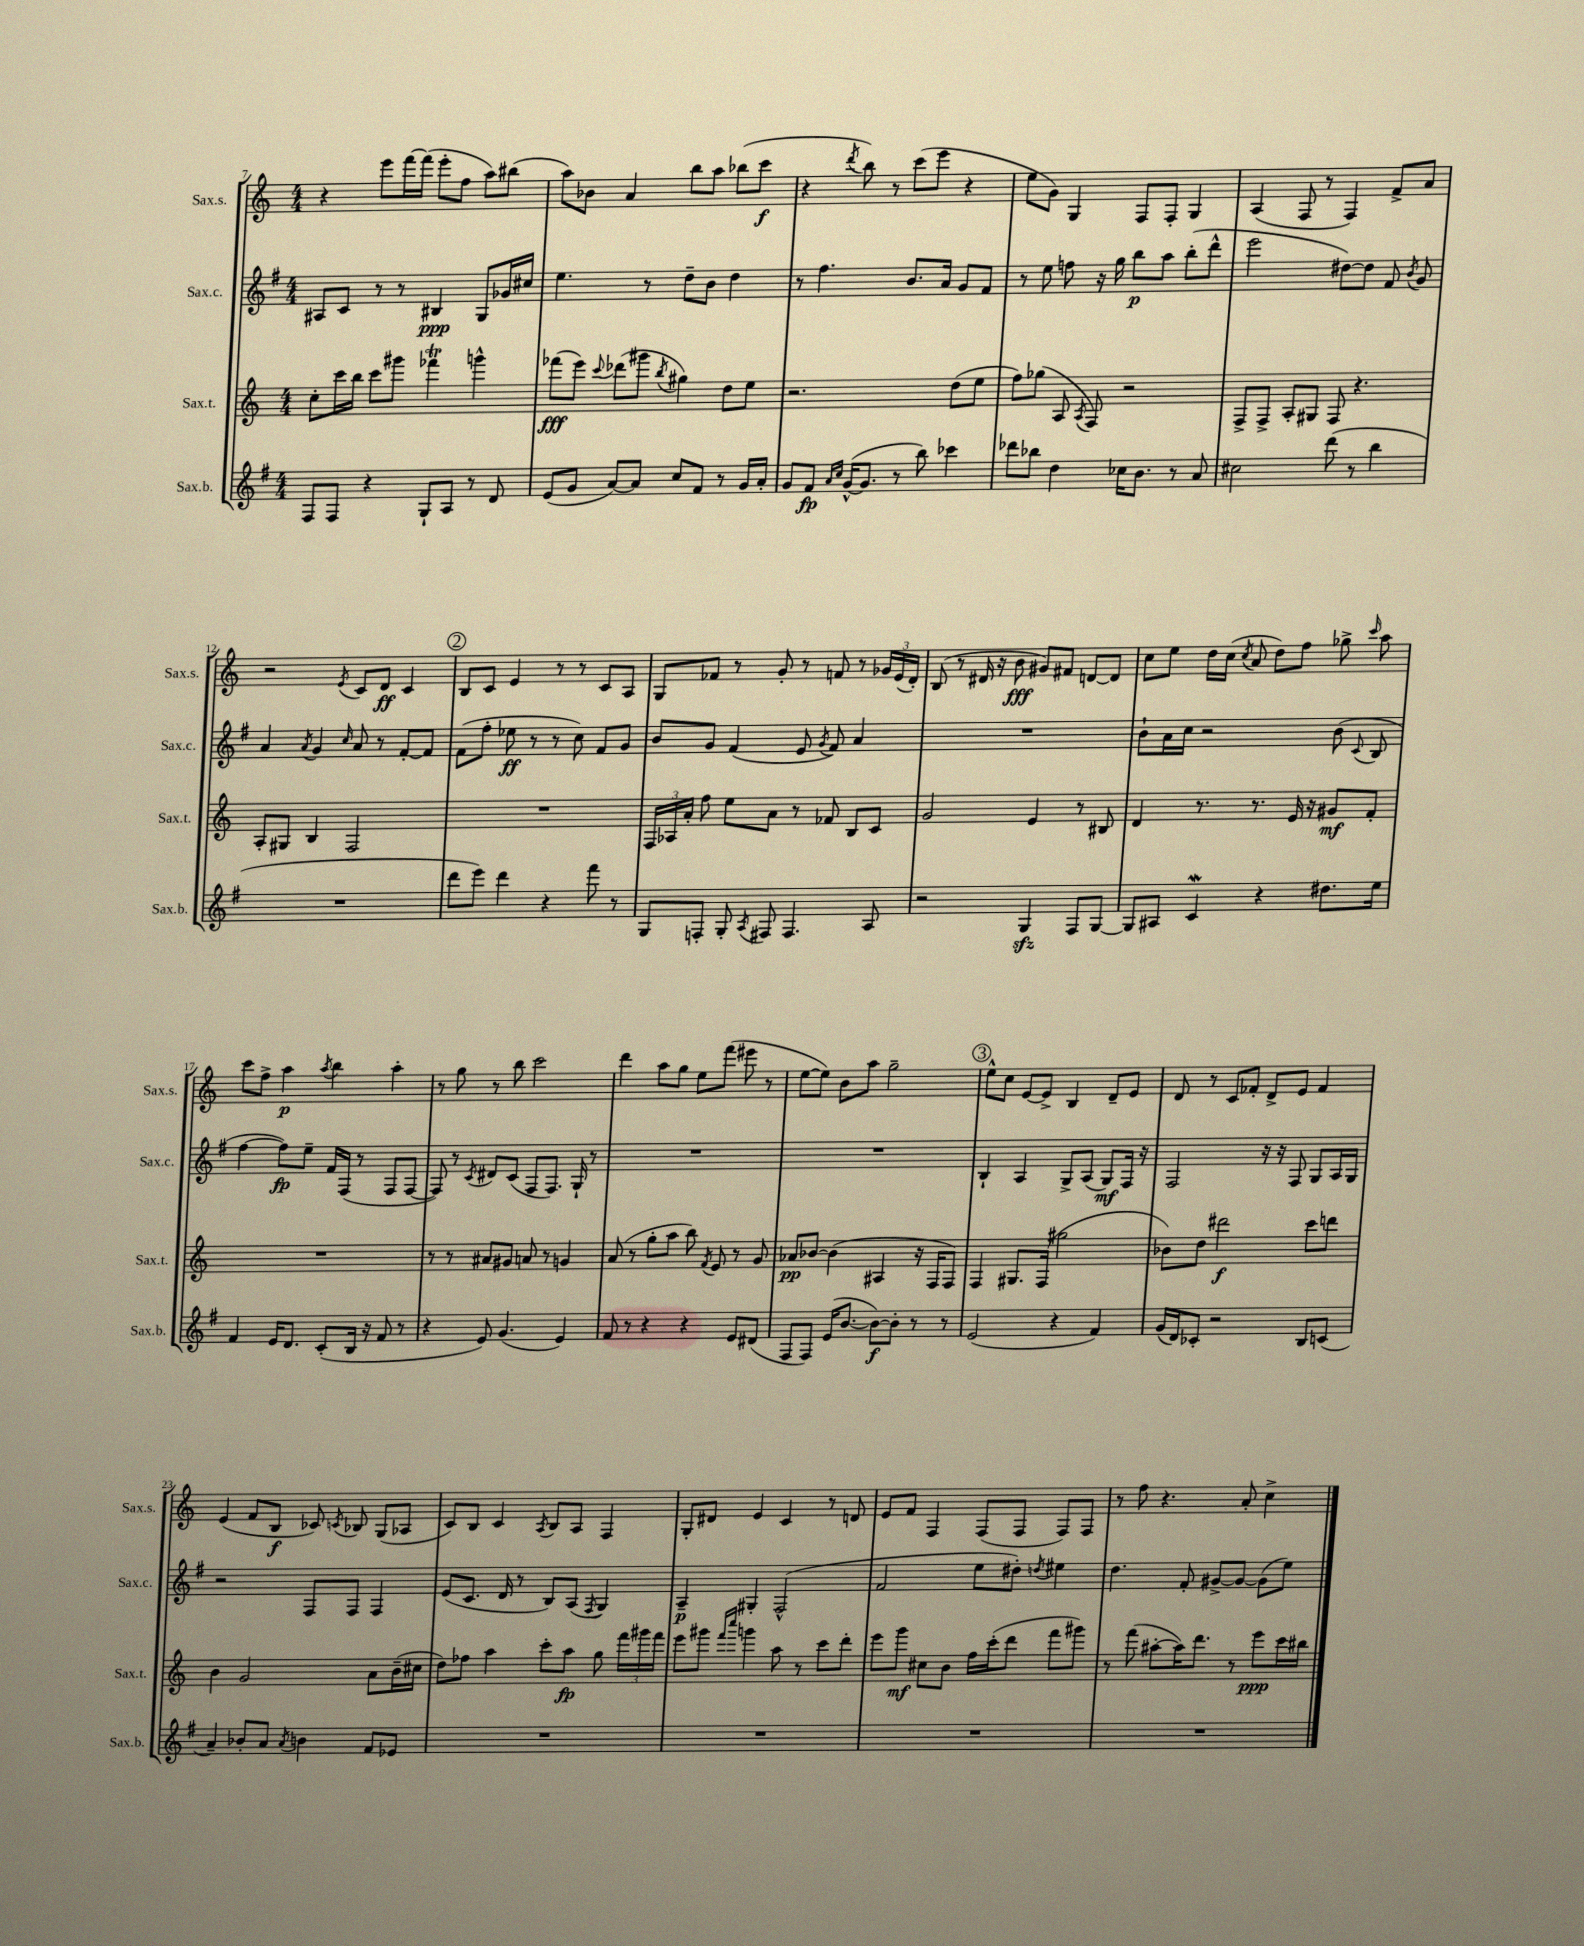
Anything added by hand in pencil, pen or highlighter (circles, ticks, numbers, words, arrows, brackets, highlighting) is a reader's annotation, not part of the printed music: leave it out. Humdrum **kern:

**kern	**dynam	**kern	**dynam	**kern	**dynam	**kern	**dynam
*part4	*part4	*part3	*part3	*part2	*part2	*part1	*part1
*staff4	*staff4	*staff3	*staff3	*staff2	*staff2	*staff1	*staff1
*I"Sax.b.	*	*I"Sax.t.	*	*I"Sax.c.	*	*I"Sax.s.	*
*I'Sax.b.	*	*I'Sax.t.	*	*I'Sax.c.	*	*I'Sax.s.	*
*clefG2	*	*clefG2	*	*clefG2	*	*clefG2	*
*k[f#]	*	*k[]	*	*k[f#]	*	*k[]	*
*M4/4	*	*M4/4	*	*M4/4	*	*M4/4	*
=7	=7	=7	=7	=7	=7	=7	=7
8F#/L	.	8cc'\L	.	8A#X/L	.	4r	.
8F#/J	.	16ccc\L	.	8c/J	.	.	.
.	.	16bb\JJ	.	.	.	.	.
4r	.	8ccc\L	.	8r	.	8eee\L	.
.	.	8ggg#X\J	.	8r	.	[16fff\L	.
.	.	.	.	.	.	(16fff\JJ]	.
8G`/L	.	4fff-XT\	.	4B#X/	ppp	8eee'\L	.
8A/J	.	.	.	.	.	8ff\J	.
8r	.	4gggn^^\	.	8G/L	.	8aa\L)	.
8d/	.	.	.	16g-X/L	.	(8bb#X\J	.
.	.	.	.	16cc#X/JJ	.	.	.
=8	=8	=8	=8	=8	=8	=8	=8
(8e/L	.	(8fff-X\L	fff	4.ee\	.	8aa\L)	.
8g/J	.	8eee\J)	.	.	.	8b-X\J	.
.	.	8qqccc/	.	.	.	.	.
[8a/L)	.	(8ddd-X\L	.	.	.	4a/	.
8a/J]	.	8ggg#X\J	.	8r	.	.	.
.	.	8qbb/	.	.	.	.	.
8cc/L	.	4gg#X\)	.	8dd~\L	.	8bb\L	.
8f#/J	.	.	.	8b\J	.	8aa\J	.
8r	.	8dd\L	.	4dd\	.	(8bb-X\L	.
16g/LL	.	8ee\J	.	.	.	8ccc\J	f
16a'/JJ	.	.	.	.	.	.	.
=9	=9	=9	=9	=9	=9	=9	=9
8g/L	.	2.r	.	8r	.	4r	.
8f#/J	fp	.	.	4.ff#\	.	.	.
16qqa/LL	.	.	.	.	.	.	.
16qqcc/JJ	.	.	.	.	.	8qddd/	.
([16g^^/KL	.	.	.	.	.	8bb\)	.
8.g/J]	.	.	.	.	.	.	.
.	.	.	.	.	.	8r	.
8r	.	.	.	8.b/L	.	(8ccc\L	.
8bb\)	.	.	.	.	.	8eee\J	.
.	.	.	.	16a/Jk	.	.	.
4ccc-X\	.	(8dd\L	.	8g/L	.	4r	.
.	.	8ee\J	.	8f#/J	.	.	.
=10	=10	=10	=10	=10	=10	=10	=10
8ddd-X\L	.	8ff\L)	.	8r	.	8ee\L	.
8bb-X\J	.	(8gg-X\J	.	8ee\	.	8g\J)	.
4dd\	.	8A/	.	8ffn\	.	4G/	.
.	.	8qA/	.	.	.	.	.
.	.	8F/)	.	16r	.	.	.
.	.	.	.	16gg\	.	.	.
16cc-X\KL	.	2r	.	8bb\L	p	8F/L	.
8.b\J	.	.	.	.	.	.	.
.	.	.	.	8aa\J	.	8F'/J	.
8r	.	.	.	(8bb'\L	.	4G/	.
8a/	.	.	.	8ddd^^\J	.	.	.
=11	=11	=11	=11	=11	=11	=11	=11
2cc#X\	.	8F^/L	.	2eee\	.	(4A/	.
.	.	8F^/J	.	.	.	.	.
.	.	8A'/L	.	.	.	8F/	.
.	.	8G#X/J	.	.	.	8r	.
(8ddd\	.	8F/	.	[8dd#X\L)	.	4F/)	.
8r	.	4.r	.	8dd#\J]	.	.	.
4bb\	.	.	.	8f#/	.	8f^/L	.
.	.	.	.	8qb/	.	.	.
.	.	.	.	8g/	.	8a/J	.
!!LO:LB:g=z
=12	=12	=12	=12	=12	=12	=12	=12
1r	.	8A'/L	.	4a/	.	2r	.
.	.	8G#X/J	.	.	.	.	.
.	.	.	.	8qa/	.	.	.
.	.	4B/	.	4g/	.	.	.
.	.	.	.	16qqcc/	.	8qe/	.
.	.	2F/	.	8a/	.	8c/L	.
.	.	.	.	8r	.	8d/J	ff
.	.	.	.	[8f#'/L	.	4c/	.
.	.	.	.	8f#/J]	.	.	.
!!LO:REH:place=s1:t=2
=13	=13	=13	=13	=13	=13	=13	=13
8ddd\L	.	1r	.	(8f#\L	.	8B/L	.
8eee\J)	.	.	.	8ff#'\J	.	8c/J	.
4ddd\	.	.	.	8ee-X\	ff	4e/	.
.	.	.	.	8r	.	.	.
4r	.	.	.	8r	.	8r	.
.	.	.	.	8cc\)	.	8r	.
8fff#\	.	.	.	8f#/L	.	8c/L	.
8r	.	.	.	8g/J	.	8A/J	.
=14	=14	=14	=14	=14	=14	=14	=14
8G/L	.	24F/LL	.	8b/L	.	8G/L	.
.	.	24A-X/	.	.	.	.	.
.	.	24a'/JJ	.	.	.	.	.
8Fn'/J	.	8ff\	.	8g/J	.	8f-X/J	.
8G'/	.	8ee\L	.	(4f#/	.	8r	.
8qA/	.	.	.	.	.	.	.
8F#X/	.	8a\J	.	.	.	8g'/	.
4.F#/	.	8r	.	8e/	.	8r	.
.	.	.	.	8qg/	.	.	.
.	.	8f-X/	.	8f#/)	.	8fn/	.
.	.	8B/L	.	4a/	.	8r	.
8A/	.	8c/J	.	.	.	24g-X/LL	.
.	.	.	.	.	.	(24e/	.
.	.	.	.	.	.	24d'/JJ)	.
=15	=15	=15	=15	=15	=15	=15	=15
2r	.	2g/	.	1r	.	(8B/	.
.	.	.	.	.	.	8r	.
.	.	.	.	.	.	16d#X/	.
.	.	.	.	.	.	16r	.
.	.	.	.	.	.	8b\	fff
4Gzz/	.	4e/	.	.	.	8g#X/L)	.
.	.	.	.	.	.	8f#X/J	.
8F#/L	.	8r	.	.	.	[8dn/L	.
[8G/J	.	8B#X/	.	.	.	8d/J]	.
=16	=16	=16	=16	=16	=16	=16	=16
8G/L]	.	4d/	.	8b`\L	.	8cc\L	.
8A#X/J	.	.	.	16a\L	.	8ee\J	.
.	.	.	.	16cc\JJ	.	.	.
4cw/	.	8.r	.	2r	.	16dd\LL	.
.	.	.	.	.	.	(16cc\JJ	.
.	.	.	.	.	.	8qcc/	.
.	.	.	.	.	.	8a/	.
.	.	8.r	.	.	.	.	.
4r	.	.	.	.	.	8dd\L)	.
.	.	16e/	.	.	.	8ff\J	.
.	.	16r	.	.	.	.	.
8.dd#X\L	.	8g#X/L	mf	(8b\	.	8gg-X^\	.
.	.	.	.	8qqc/	.	16qqccc/	.
.	.	8f'/J	.	8B/	.	8aa\	.
16ee\Jk	.	.	.	.	.	.	.
!!LO:LB:g=z
=17	=17	=17	=17	=17	=17	=17	=17
4f#/	.	1r	.	[4ff#\	.	8ccc\L	.
.	.	.	.	.	.	8ff^\J	.
16e/KL	.	.	.	8ff#\L])	fp	4aa\	p
8.d/J	.	.	.	.	.	.	.
.	.	.	.	8ee~\J	.	.	.
.	.	.	.	.	.	8qaa/	.
(8c'/L	.	.	.	16f#/LL	.	4bb\	.
.	.	.	.	(16F#/JJ	.	.	.
16B/Jk	.	.	.	8r	.	.	.
16r	.	.	.	.	.	.	.
8f#/	.	.	.	8F#/L	.	4aa'\	.
8r	.	.	.	[8F#/J	.	.	.
=18	=18	=18	=18	=18	=18	=18	=18
4r	.	8r	.	8F#/])	.	8r	.
.	.	8r	.	8r	.	8gg\	.
.	.	.	.	8qc/	.	.	.
8e/)	.	8a#X/L	.	8d#X/L	.	8r	.
(4.g/	.	8g#X/J	.	(8c/J	.	8bb\	.
.	.	8an/	.	8F#/L	.	2ccc\	.
.	.	8r	.	8.F#/J)	.	.	.
4e/)	.	4gn/	.	.	.	.	.
.	.	.	.	16G`/	.	.	.
.	.	.	.	8r	.	.	.
=19	=19	=19	=19	=19	=19	=19	=19
8f#/	.	(8a/	.	1r	.	4ddd\	.
8r	.	8r	.	.	.	.	.
4r	.	8gg'\L	.	.	.	8aa\L	.
.	.	8aa\J	.	.	.	8gg\J	.
4r	.	8bb\)	.	.	.	8ee\L	.
.	.	8qf/	.	.	.	.	.
.	.	8e/	.	.	.	(8fff\J	.
8e/L	.	8r	.	.	.	8eee#X\	.
(8d#X/J	.	8g/	.	.	.	8r	.
=20	=20	=20	=20	=20	=20	=20	=20
8F#/L	.	8a-X/L	pp	1r	.	[8ee\L	.
8F#/J)	.	[8b-X/J	.	.	.	8ee\J])	.
(16e/KL	.	(4b-\]	.	.	.	8b\L	.
[8.b/J	.	.	.	.	.	.	.
.	.	.	.	.	.	8aa\J	.
8b\L_)	f	4A#X/	.	.	.	2gg~\	.
8b'\J]	.	.	.	.	.	.	.
8r	.	16r	.	.	.	.	.
.	.	16F/KL	.	.	.	.	.
8r	.	8F/J)	.	.	.	.	.
!!LO:REH:place=s1:t=3
=21	=21	=21	=21	=21	=21	=21	=21
(2e/	.	4F/	.	4B`/	.	8ee^^\L	.
.	.	.	.	.	.	8cc\J	.
.	.	8.G#X/L	.	4A/	.	[8e/L	.
.	.	.	.	.	.	8e^/J]	.
.	.	(16F/Jk	.	.	.	.	.
4r	.	2gg#X\	.	8G^/L	.	4B/	.
.	.	.	.	(8A/J	.	.	.
4f#/)	.	.	.	8G/L)	mf	8d~/L	.
.	.	.	.	16F#/Jk	.	8e/J	.
.	.	.	.	16r	.	.	.
=22	=22	=22	=22	=22	=22	=22	=22
(16g/LL	.	8b-X\L)	.	2F#/	.	8d/	.
16d/J)	.	.	.	.	.	.	.
8c-X'/J	.	8dd\J	.	.	.	8r	.
2r	.	2ddd#X\	f	.	.	8c/L	.
.	.	.	.	.	.	8f-X'/J	.
.	.	.	.	16r	.	8d^/L	.
.	.	.	.	16r	.	.	.
.	.	.	.	8F#/	.	8e/J	.
8B/L	.	8ccc\L	.	8G/L	.	4f-/	.
(8cn/J	.	8dddn\J	.	16A/L	.	.	.
.	.	.	.	16G/JJ	.	.	.
!!LO:LB:g=z
=23	=23	=23	=23	=23	=23	=23	=23
4a~/)	.	4b\	.	2r	.	(4e/	.
8b-X'/L	.	2g/	.	.	.	8f/L	.
8a/J	.	.	.	.	.	8B/J	f
8qa/	.	.	.	.	.	.	.
4bn\	.	.	.	8F#/L	.	8c-X/)	.
.	.	.	.	.	.	8qcn/	.
.	.	.	.	8F#/J	.	8B-X/	.
8f#/L	.	8a\L	.	4F#/	.	(8G/L	.
8e-X/J	.	(16b~\L	.	.	.	8A-X/J	.
.	.	16cc#X\JJ	.	.	.	.	.
=24	=24	=24	=24	=24	=24	=24	=24
1r	.	8dd\L)	.	(8e/L	.	8c/L)	.
.	.	8ff-X\J	.	8.c/J	.	8B/J	.
.	.	4aa\	.	.	.	4c/	.
.	.	.	.	16d/	.	.	.
.	.	.	.	8r	.	.	.
.	.	.	.	.	.	8qA/	.
.	.	8ccc'\L	.	8B/L)	.	8B/L	.
.	.	8aa\J	fp	(8A/J	.	8A/J	.
.	.	.	.	8qF#/	.	.	.
.	.	8gg\	.	4G/)	.	4F/	.
.	.	24fff\LL	.	.	.	.	.
.	.	24ggg#X\	.	.	.	.	.
.	.	24fff\JJ	.	.	.	.	.
=25	=25	=25	=25	=25	=25	=25	=25
1r	.	8eee\L	.	4A~/	p	8G'/L	.
.	.	8ggg#X\J	.	.	.	8d#X/J	.
.	.	16qqfff/LL	.	.	.	.	.
.	.	16qqcccc/JJ	.	.	.	.	.
.	.	4gggn\	.	4G#X'/	.	4e/	.
.	.	8aa\	.	(2F#^^/	.	4c/	.
.	.	8r	.	.	.	.	.
.	.	8ccc\L	.	.	.	8r	.
.	.	8ddd'\J	.	.	.	8dn/	.
=26	=26	=26	=26	=26	=26	=26	=26
1r	.	8eee\L	.	2f#/	.	8e/L	.
.	.	8ggg\J	mf	.	.	8f/J	.
.	.	8cc#X\L	.	.	.	4F/	.
.	.	8b\J	.	.	.	.	.
.	.	16ff\LL	.	8ee\L	.	(8F/L	.
.	.	(16ccc'\J	.	.	.	.	.
.	.	8ddd\J	.	8dd#X'\J)	.	8F/J	.
.	.	.	.	8qddn/	.	.	.
.	.	8fff\L	.	4ee#X\	.	8F/L)	.
.	.	8ggg#X\J)	.	.	.	8F/J	.
=27	=27	=27	=27	=27	=27	=27	=27
1r	.	8r	.	4.dd\	.	8r	.
.	.	(8fff\	.	.	.	8ff\	.
.	.	[8aa#X'\L	.	.	.	4.r	.
.	.	16aa#\K])	.	8f#'/	.	.	.
.	.	8.ddd\J	.	.	.	.	.
.	.	.	.	[8g#X^/L	.	.	.
.	.	8r	.	8g#/J_	.	8a'/	.
.	.	8eee\L	ppp	(8g#\L]	.	4cc^\	.
.	.	16ccc\L	.	8ee\J)	.	.	.
.	.	16bb#X\JJ	.	.	.	.	.
==	==	==	==	==	==	==	==
*-	*-	*-	*-	*-	*-	*-	*-
